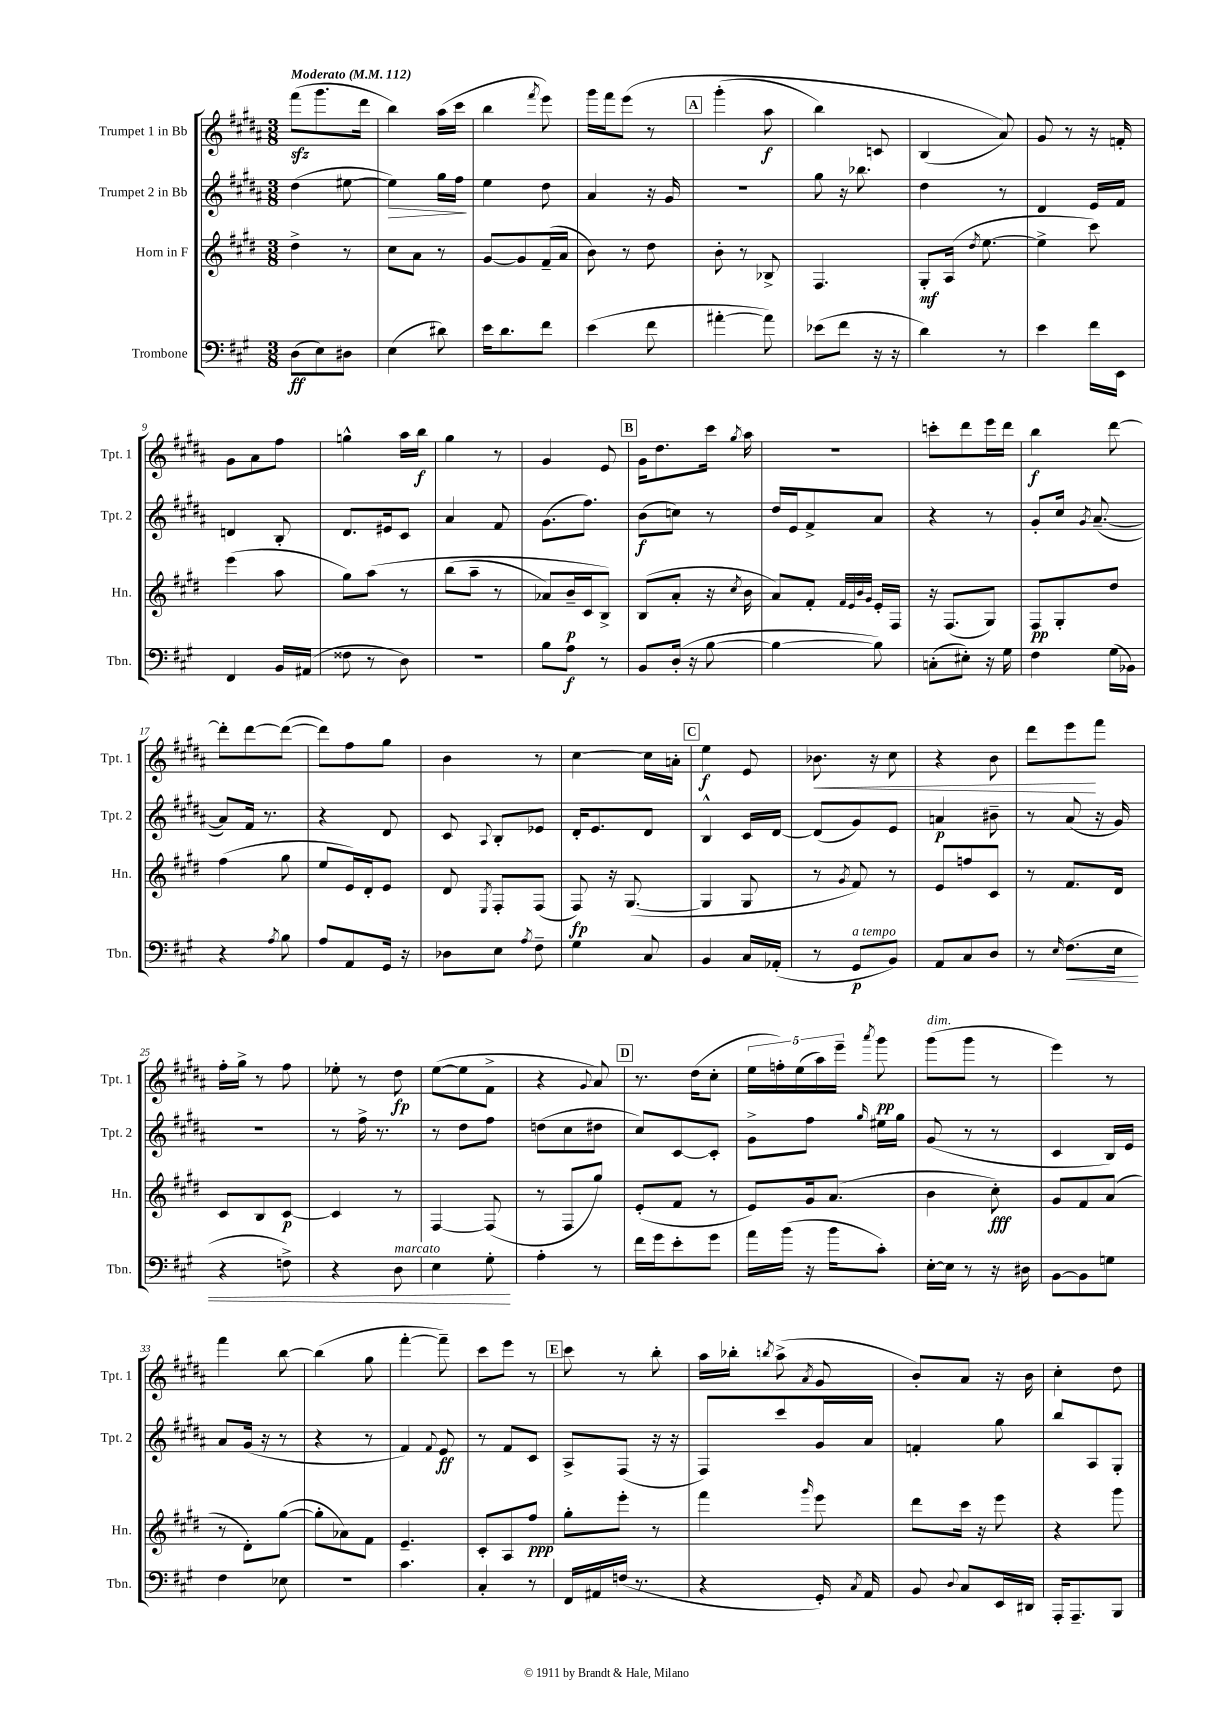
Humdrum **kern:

**kern	**kern	**kern	**kern
*staff4	*staff3	*staff2	*staff1
*clefF4	*clefG2	*clefG2	*clefG2
*k[f#c#g#]	*k[f#c#g#d#]	*k[f#c#g#d#a#]	*k[f#c#g#d#a#]
*M3/8	*M3/8	*M3/8	*M3/8
*MM112	*MM112	*MM112	*MM112
(8D	4dd#^	(4dd#	(8fff#
8E)	.	.	8.ggg#
8D#	8r	[8ee#	.
.	.	.	16ddd#
=	=	=	=
(4E	8cc#	4ee#])	4bb)
.	8a	.	.
8d#)	8r	16gg#	(16aa#
.	.	16ff#	16ccc#
=	=	=	=
16e	[8g#	4ee	4bb
8.d	.	.	.
.	8g#]	.	.
.	.	.	8qfff#
8f#	(16f#~	8dd#	8eee)
.	16a	.	.
=	=	=	=
(4e	8b)	4a#	16ggg#
.	.	.	16fff#
.	8r	.	&(8eee
8f#	8dd#	16r	8r
.	.	16g#	.
=	=	=	=
[4a#'	8b'	4.r	(4ggg#'
.	8r	.	.
8a#])	8B-^	.	8aa#
=	=	=	=
(8e-	4.F#	8gg#	4bb)
8f#	.	16r	.
.	.	8.bb-	.
16r	.	.	8c
16r	.	.	.
=	=	=	=
4d)	8G#'	4dd#	(4B
.	(16A	.	.
.	8qdd#	.	.
.	[8.ee	.	.
8r	.	8r	8a#)&)
=	=	=	=
4e	4ee^]	4d#	8g#
.	.	.	8r
16f#	8ccc#)	16e	16r
16EE	.	16f#	16f'
=	=	=	=
4FF#	(4eee	4d	8g#
.	.	.	8a#
16BB	8aa	8B'	8ff#
(16AA#	.	.	.
=	=	=	=
8F##	8gg#)	8.d#	4gg^^
8r	&(8aa	.	.
.	.	16e#	.
8D)	8r	8c#	16aa#
.	.	.	16bb
=	=	=	=
4.r	(8bb	4a#	4gg#
.	8aa~	.	.
.	8r	8f#	8r
=	=	=	=
8B	8a-)	(8.g#	4g#
8A	16b~	.	.
.	16c#	8.ff#)	.
8r	8B^&)	.	8e
=	=	=	=
8BB	(8B	(8b	16g#
.	.	.	8.dd#
(16D'	8a'	8cc)	.
16r	.	.	.
[8B	16r	8r	16ccc#
.	8qcc#	.	8qgg#
.	16b	.	16aa#
=	=	=	=
4B_	8a)	16dd#	4.r
.	.	16e	.
.	8f#'	8f#^	.
.	32qqf#	.	.
.	32qqe	.	.
.	32qqb	.	.
.	32qqg#	.	.
8B])	16e'	8a#	.
.	16F#	.	.
=	=	=	=
(8C'	16r	4r	8ccc'
.	(8.F#	.	.
8E#')	.	.	8ddd#
16r	8G#)	8r	16eee
16G#	.	.	16ddd#
=	=	=	=
4F#	8F#	8g#'	4bb
.	8G#'	16cc#	.
.	.	8qg#	.
.	.	([8.a#~	.
(16G#	8dd#	.	[8ddd#
16BB-)	.	.	.
=	=	=	=
4r	(4ff#	8a#])	8ddd#']
.	.	16f#	[8ddd#
.	.	8.r	.
8qA	.	.	.
8B	8gg#	.	(8ddd#_
=	=	=	=
8A	8ee	4r	8ddd#])
8AA	16e)	.	8ff#
.	16d#'	.	.
16GG#	8e	8d#	8gg#
16r	.	.	.
=	=	=	=
8D-	8d#	8c#	4b
.	8qE	8qqA#	.
8E	8F#'	8B'	.
8qA	.	.	.
8F#~	(8F#	8e-	8r
=	=	=	=
4G#	8F#)	16d#'	[4cc#
.	.	8.e	.
.	16r	.	.
.	([8.G#	.	.
8C#	.	8d#	16cc#]
.	.	.	16a'
=	=	=	=
4BB	4G#]	4B^^	4ee
16C#	8G#	16c#	8e
(16AA-'	.	[16d#	.
=	=	=	=
8r	8r	(8d#]	8.b-
.	8qg#	.	.
8GG#	8f#)	8g#)	.
.	.	.	16r
8BB)	8r	8e	8cc#
=	=	=	=
8AA	8e	4a	4r
8C#	8ff	.	.
8D	8c#	8b#~	8b
=	=	=	=
8r	8r	8r	8ddd#
16qqE	.	.	.
(8.F#	8.f#	(8a#	8eee
.	.	16r	8fff#
16E	16d#	16g#)	.
=	=	=	=
4r	8c#	4.r	16ff#'
.	.	.	16gg#^
.	8B	.	8r
8F^)	[8c#	.	8ff#
=	=	=	=
4r	4c#]	8r	8ee-'
.	.	16ff#^	8r
.	.	8.r	.
8D	8r	.	8dd#
=	=	=	=
4E	[4F#	8r	([8ee
.	.	8dd#	8ee]
8G#'	(8F#]	8ff#	8f#^
=	=	=	=
4A'	8r	(8dd	4r
.	8F#	8cc#	.
.	.	.	8qqg#
8r	8gg#)	8dd#	8a#)
=	=	=	=
16f#	(8e'	8cc#)	8.r
16g#	.	.	.
8e'	8f#	[8c#	.
.	.	.	(16dd#
8g#	8r	8c#']	8cc#'
=	=	=	=
16a	8e)	8g#^	20ee
.	.	.	20ff')
(16b	.	.	.
.	.	.	(20ee
16r	16g#	8ff#	.
.	.	.	20aa#)
16b	(8.a	.	.
.	.	.	20eee~
.	.	16qqgg#	8qaaa#
8c#')	.	16ee#	8ggg#
.	.	16gg#	.
=	=	=	=
[16E'	4b	(8g#	(8ggg#
16E]	.	.	.
8r	.	8r	8ggg#
16r	8cc#')	8r	8r
16D#	.	.	.
=	=	=	=
[8BB	8g#	4c#	4eee)
8BB]	8f#	.	.
8G	(8a	16B)	8r
.	.	16e	.
=	=	=	=
4F#	8r	8a#	4fff#
.	8d#')	(16g#	.
.	.	16r	.
8E-	([8gg#	8r	[8bb
=	=	=	=
4.r	8gg#']	4r	(4bb]
.	8a-)	.	.
.	8f#	8r	8gg#
=	=	=	=
4.c#	4.e~	4f#)	[4fff#'
.	.	8qqf#	.
.	.	8e	8fff#~])
=	=	=	=
4C#'	8c#'	8r	8ccc#
.	8A	8f#	8eee
8r	8ff#	8c#	8r
=	=	=	=
16FF#	8gg#'	8A#^	8ccc#
16AA#	.	.	.
(16F	8eee'	(8F#	8r
8.r	.	.	.
.	8r	16r	8bb'
.	.	16r	.
=	=	=	=
4r	4fff#	8F#)	16aa#
.	.	.	16bb-'
.	.	.	8qbb
.	.	8ccc#	(8aa#^
.	16qqggg#	.	8qa#
16GG#')	8eee	16g#	8g#
8qC#	.	.	.
16AA	.	16a#	.
=	=	=	=
8BB	8ddd#	4f'	8b')
8qqD	.	.	.
8C#	16ccc#	.	8a#
.	16r	.	.
16EE	8eee	8gg#	16r
16DD#	.	.	16b
=	=	=	=
16AAA'	4r	8bb	4cc#'
8.AAA~	.	.	.
.	.	8A#	.
8BBB	8ggg#	8G#'	8dd#
==	==	==	==
*-	*-	*-	*-
